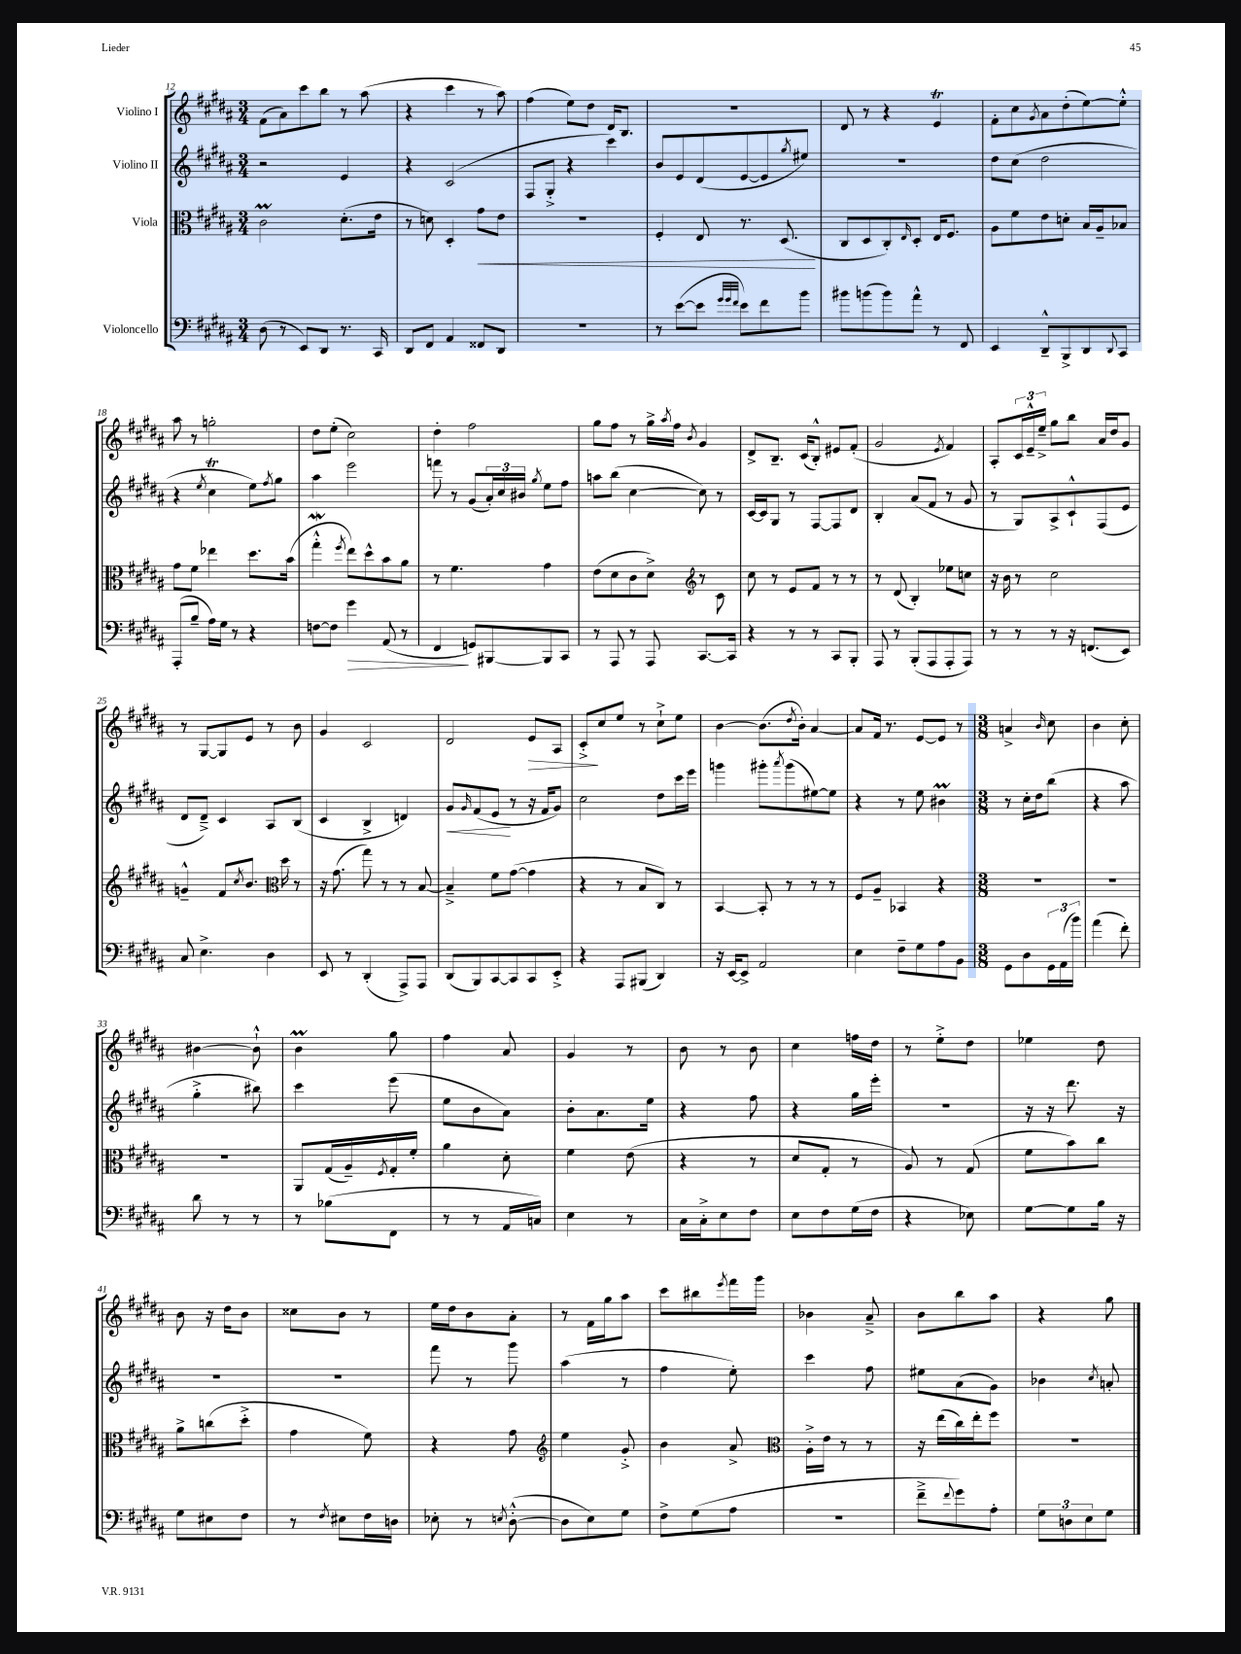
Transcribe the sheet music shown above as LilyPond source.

<<
\new StaffGroup <<
\new Staff = "s0" \with { instrumentName = "Violino I" } {
    \clef treble \key b \major \numericTimeSignature \time 3/4
    fis'8( ais'8) cis'''8 b''8 r8 ais''8( |
    r4 cis'''4 r8 ais''8) |
    fis''4( e''8) dis''8 dis'16 b8. |
    R2. |
    dis'8 r8 r4 e'4\trill |
    fis'8-. cis''8 \acciaccatura { gis'8 } ais'8 dis''8-.( e''8~) e''8-.-^ |
    ais''8 r8 g''2-. |
    dis''8 e''8-.( cis''2) |
    dis''4-. fis''2 |
    gis''8 fis''8 r8 gis''16-> \acciaccatura { ais''8 } fis''16 \acciaccatura { b'8 } gis'4 |
    dis'8-> b8.-- cis'16( b8-.-^) eis'8 fis'8-.( |
    gis'2 \acciaccatura { e'8 } fis'4) |
    ais8-. \tuplet 3/2 { cis'16 e'16---^ e''16---> } gis''8 b''8 ais'16 dis''16 gis'8 |
    r8 gis8~ gis8 e'8 r8 b'8 |
    gis'4 cis'2 |
    dis'2 e'8\> ais8 |
    cis'8-.->\! cis''8 e''8 r8 cis''8-!-> e''8 |
    b'4~ b'8.( \acciaccatura { dis''8 } b'16-.) ais'4~ |
    ais'8 fis'16 r8. e'8~ e'8 r8 |
    \numericTimeSignature \time 3/8 a'4-> \grace { b'16 } cis''8 |
    b'4 cis''8-. |
    bis'4~ bis'8-!-^ |
    b'4\prall gis''8 |
    fis''4 ais'8 |
    gis'4 r8 |
    b'8 r8 b'8 |
    cis''4 f''16 dis''16 |
    r8 e''8-.-> dis''8 |
    ees''4 dis''8 |
    b'8 r16 dis''16 b'8 |
    cisis''8 b'8 r8 |
    e''16 dis''16 b'8 ais'8-. |
    r8 fis'16 gis''16 ais''8 |
    cis'''8 bis''8 \acciaccatura { e'''8 } fis'''16 gis'''16 |
    bes'4 ais'8---> |
    b'8 b''8 ais''8 |
    r4 gis''8 \bar "|." |
}
\new Staff = "s1" \with { instrumentName = "Violino II" } {
    \clef treble \key b \major \numericTimeSignature \time 3/4
    r2 e'4 |
    r4 cis'2( |
    fis8 gis8-.-> r4 cis'''4) |
    b'8 e'8 dis'8( e'8~ e'8 \acciaccatura { gis''8 } eis''8) |
    R2. |
    dis''8 cis''8( dis''2 |
    r4 \acciaccatura { e''8 } cis''4\trill e''8) \acciaccatura { fis''8 } gis''8 |
    ais''4 e'''2 |
    f'''8 r8 gis'8( \tuplet 3/2 { ais'16-.) cis''16 bis'16 } \acciaccatura { gis''8 } e''8 fis''8 |
    a''8 b''8( cis''4~ cis''8) r8 |
    cis'16~ cis'16 gis8 r8 fis8~ fis8 dis'8 |
    b4-. ais'8( fis'8 r8 gis'8 |
    r8 gis8) ais8-> cis'8-!-^ fis8( e'8 |
    dis'8 dis'8--->) cis'4 ais8 b8( |
    cis'4 b4-> d'4) |
    gis'8\< \grace { gis'16 } fis'8( e'8\! r8 r16 fis'16 gis'8) |
    cis''2 dis''8 cis'''16 e'''16 |
    g'''4 gis'''8-. \acciaccatura { ais'''8 } gis'''8( eis''8~) eis''8 |
    r4 r8 e''8 bis'4\prall |
    \numericTimeSignature \time 3/8 r8 cis''16-. dis''16 b''8( |
    r4 ais''8 |
    gis''4-.-> bis''8) |
    cis'''4 e'''8( |
    e''8 b'8 ais'8) |
    b'8-. ais'8. e''16 |
    r4 fis''8 |
    r4 gis''16 e'''16-. |
    R4. |
    r16 r16 dis'''8. r16 |
    R4. |
    R4. |
    fis'''8 r8 gis'''8 |
    ais''4( r8 |
    fis''4 e''8-.) |
    cis'''4 fis''8 |
    eis''8 ais'8( gis'8) |
    bes'4 \acciaccatura { cis''8 } a'8-. \bar "|." |
}
\new Staff = "s2" \with { instrumentName = "Viola" } {
    \clef alto \key b \major \numericTimeSignature \time 3/4
    cis'2\prall dis'8.-.( e'16 |
    r8 d'8) dis4-. gis'8\< e'8 |
    R2. |
    fis4-. e8 r8. dis8.\!( |
    cis8 dis8 cis8-.) \grace { e16 } dis8-. e16 fis8. |
    ais8 fis'8 e'8 d'8-. b16 ais16-- bes8 |
    gis'8 fis'8 ees''4 dis''8. b'16( |
    gis''4-.-^\mordent \acciaccatura { fis''8 } e''8) dis''8-^ b'8 ais'8 |
    r8 fis'4. gis'4 |
    e'8( dis'8 cis'8 dis'8->) r8 cis'8 |
    \clef treble cis''8 r8 e'8 fis'8 r8 r8 |
    r8 dis'8( b4-.) ees''8 c''8 |
    r16 b'16 r8 cis''2 |
    g'4---^ fis'8 \acciaccatura { cis''8 } b'8. dis''16 r8 |
    \clef alto r16 gis'8.( gis''8) r8 r8 b8~ |
    b4---> fis'8 gis'8~( gis'4 |
    r4 r8 b8 cis8) r8 |
    b,4~ b,8-. r8 r8 r8 |
    fis8 ais8-- bes,4 r4 |
    \numericTimeSignature \time 3/8 R4. |
    R4. |
    R4. |
    ais,8 gis16( ais16--) \acciaccatura { fis8 } gis16-. fis'16-. |
    ais'4 dis'8-. |
    fis'4 e'8( |
    r4 r8 |
    dis'8 gis8-. r8 |
    ais8) r8 gis8( |
    fis'8 b'8) cis''8 |
    ais'8-> c''8( dis''8-.-> |
    gis'4 fis'8) |
    r4 gis'8 |
    \clef treble e''4 gis'8-.-> |
    b'4 ais'8-> |
    \clef alto ais16-.-> e'16 r8 r8 |
    r16 e''16( cis''16) e''16-. fis''8 |
    R4. \bar "|." |
}
\new Staff = "s3" \with { instrumentName = "Violoncello" } {
    \clef bass \key b \major \numericTimeSignature \time 3/4
    dis8( r8 e,8) dis,8 r8. cis,16 |
    dis,8 fis,8 ais,4 fisis,8 dis,8 |
    R2. |
    r8 e'8~( e'8 \grace { gis'32 gis'32 fis'32 } e'8) fis'8 b'8 |
    bis'8 b'8( b'8) ais'8-^ r8 fis,8 |
    e,4 dis,8---^ b,,8-> dis,8 \appoggiatura { dis,8 } cis,8 |
    ais,,8-.( b8-- ais16) gis16 r8 r4 |
    f8~ f8 gis'4\> ais,8( r8 |
    fis,4\! g,8) bis,,8~ bis,,8 cis,8 |
    r8 ais,,8 r8 ais,,8 cis,8.~ cis,16 |
    r4 r8 r8 cis,8 b,,8-. |
    ais,,8 r8 b,,8-.( ais,,8 ais,,8-. ais,,8) |
    r8 r8 r8 r16 f,8.( e,8) |
    cis8 e4.-> dis4 |
    e,8 r8 dis,4-.( ais,,8->) ais,,8 |
    dis,8( b,,8) cis,8~ cis,8 cis,8 e,8-.-> |
    r4 ais,,8 bis,,8( dis,4) |
    r16 e,16~ e,8-> ais,2 |
    e4 fis8-- gis8 ais8 b,8 |
    \numericTimeSignature \time 3/8 gis,8 dis8 \tuplet 3/2 { gis,16 ais,16( b'16) } |
    ais'4( fis'8-.) |
    dis'8 r8 r8 |
    r8 bes8( fis,8 |
    r8 r8 ais,16 c16) |
    e4 r8 |
    cis16 cis16-.-> e8 fis8 |
    e8 fis8 gis16( fis16 |
    r4 ees8) |
    gis8~ gis8 b16 r16 |
    gis8 eis8 fis8 |
    r8 \acciaccatura { fis8 } eis8 fis16 d16 |
    ees8-. r8 \acciaccatura { e8 } dis8~-.-^( |
    dis8 e8) gis8 |
    fis8-> gis8( ais8 |
    R4. |
    fis'8---> \appoggiatura { fis'8 } gis'8) ais8-. |
    \tuplet 3/2 { gis8 d8 e8 } gis8 \bar "|." |
}
>>
>>
\layout { \context { \Score currentBarNumber = #12 } }
